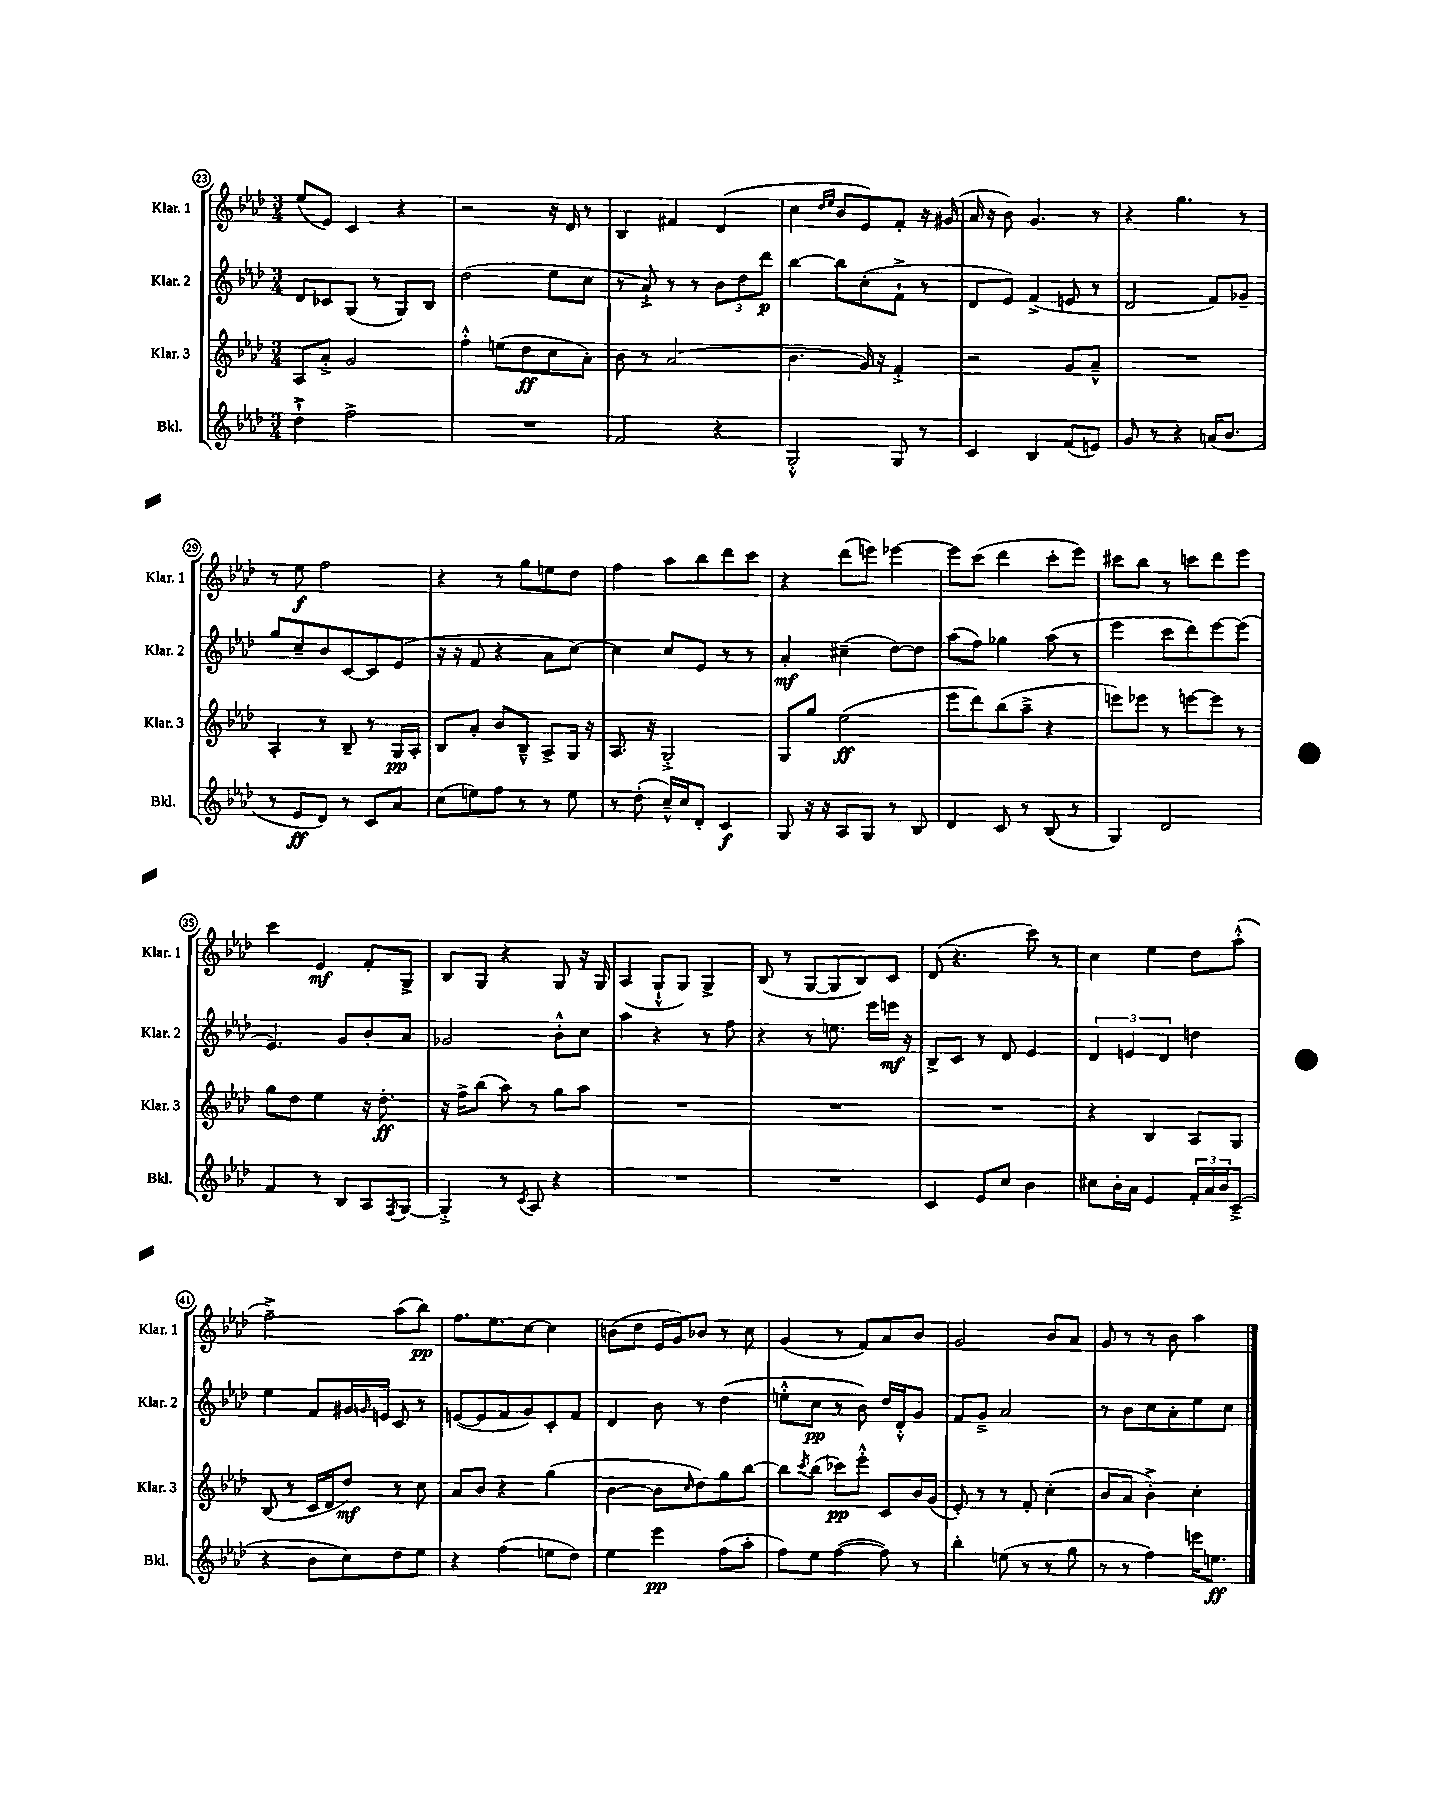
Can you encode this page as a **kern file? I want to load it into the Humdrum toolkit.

**kern	**kern	**kern	**kern
*staff4	*staff3	*staff2	*staff1
*clefG2	*clefG2	*clefG2	*clefG2
*k[b-e-a-d-]	*k[b-e-a-d-]	*k[b-e-a-d-]	*k[b-e-a-d-]
*M3/4	*M3/4	*M3/4	*M3/4
4dd-`^	8A-	8d-	(8ee-
.	8a-'^	8c-	8e-)
2ff^	2g	(8G	4c
.	.	8r	.
.	.	8G)	4r
.	.	8B-	.
=	=	=	=
2.r	4ff'^^	(2dd-	2r
.	(8ee	.	.
.	8dd-	.	.
.	8cc	8ee-	16r
.	.	.	16d-
.	8a-')	8cc	8r
=	=	=	=
2f	8b-	8r	4B-
.	8r	8a-`^)	.
.	(2a-	8r	4f#
.	.	8r	.
4r	.	12b-	(4d-
.	.	12dd-	.
.	.	12ddd-	.
=	=	=	=
2G'^^	4.b-	[4bb-	4cc
.	.	.	16qqdd-
.	.	.	16qqee-
.	.	8bb-]	8b-
.	16g)	(8cc'	8e-)
.	16r	.	.
8G	4f'^	8f`^	8f'
8r	.	8r	16r
.	.	.	(16g#
=	=	=	=
4c	2r	8d-	16a-
.	.	.	16r
.	.	8e-)	8b-)
4B-	.	(4f^	4.g
(8f	8g	8e	.
8e)	8a-~^^	8r	8r
=	=	=	=
8g	2.r	2d-	4r
8r	.	.	.
4r	.	.	4.gg
(16a	.	8f)	.
8.b-	.	.	.
.	.	8g-~	8r
=	=	=	=
8r	4A-'	8gg	8r
8e-	.	8cc~	8ee-
8d-)	8r	8b-	2ff
8r	8B-~	[8c	.
8c	8r	8c]	.
8a-	16G	(8e-	.
.	16A-'	.	.
=	=	=	=
(8cc	8B-	16r	4r
.	.	16r	.
8ee)	8a-'	8f	.
8ff	8b-	4r	8r
8r	8B-~^^	.	8gg
8r	8A-^	8a-	8ee
8ee	16G	[8cc)	8dd-
.	16r	.	.
=	=	=	=
8r	8.A-	4cc]	4ff
(8dd-'	.	.	.
.	16r	.	.
16cc~^^)	2G'^	8cc	8aa-
16cc	.	.	.
8d-'	.	8e-	8bb-
4c	.	8r	8ddd-
.	.	8r	8ccc
=	=	=	=
8G	8G	4a-'	4r
16r	8gg	.	.
16r	.	.	.
8A-	(2ee-	(4cc#~	(8ddd-
8G	.	.	8eee)
8r	.	[8dd-)	[4eee-
8B-	.	8dd-]	.
=	=	=	=
4d-	8eee-	(8aa-	8eee-]
.	8ddd-)	8ff)	(8ccc
8c	(8bb-	4gg-	4ddd-
8r	8aa-~^	.	.
(8B-	4r	(8aa-	8ccc'
8r	.	8r	8eee-)
=	=	=	=
4G)	8eee)	4eee-	8ccc#
.	8eee-	.	8bb-
2d-	8r	8ccc	8r
.	[8eee	8ddd-)	8ccc
.	8eee]	[8eee-	8ddd-
.	8r	(8eee-]	8eee-
=	=	=	=
4f	8gg	4.e-)	4ccc
.	8dd-	.	.
8r	4ee-	.	4e-
8B-	.	8g	.
8A-	16r	8b-'	8f'
.	8.dd-'	.	.
8qF	.	.	.
[8G	.	8a-	8G^
=	=	=	=
4G'^]	16r	2g-	8B-
.	16ff^	.	.
.	(8bb-	.	8G
8r	8aa-)	.	4r
8qc	.	.	.
8A-	8r	.	.
4r	8gg	8b-'^^	8G
.	8aa-	8cc	16r
.	.	.	16G
=	=	=	=
2.r	2.r	4aa-	(4A-
.	.	4r	8G`^^
.	.	.	8G)
.	.	8r	4G^
.	.	8ff	.
=	=	=	=
2.r	2.r	4r	(8B-
.	.	.	8r
.	.	8r	[8G
.	.	8.ee	8G]
.	.	.	8B-)
.	.	16eee-	.
.	.	16eee	8c
.	.	16r	.
=	=	=	=
4c	2.r	8B-^	(8d-
.	.	8c	4.r
8e-	.	8r	.
8cc	.	8d-	.
4b-	.	4e-	8ccc)
.	.	.	8r
=	=	=	=
8cc#	4r	6d-	4cc
16b-'	.	.	.
.	.	6e	.
16a-	.	.	.
4e-	4B-	.	4ee-
.	.	6d-	.
24f'	8A-	4dd	8dd-
24a-	.	.	.
24b-	.	.	.
(8c~^	8G	.	(8aa-'^^
=	=	=	=
4r	(8B-	4ee-	2ff~^)
.	8r	.	.
8b-	16c	8f	.
.	16d-	.	.
8cc)	8dd-)	16g#	.
.	.	16qqg	.
.	.	16e	.
8dd-	8r	8c	(8aa-
8ee-	8cc	8r	8bb-)
=	=	=	=
4r	8a-	([8e	8.ff
.	8b-	8e]	.
.	.	.	8.ee-
(4ff	4r	8f	.
.	.	8g)	[8cc
8ee	(4gg	8c'	4cc]
8dd-)	.	8f	.
=	=	=	=
4ee-	[4b-	4d-	(8b
.	.	.	8dd-
4eee-	8b-]	8b-	16e-
.	.	.	16g)
.	16qqcc	.	.
.	8dd-)	8r	8b-
(8ff	8gg	(4dd-	8r
8aa-'	[8bb-	.	8cc
=	=	=	=
8ff)	8bb-]	8ee'^^	(4g
.	8qccc	.	.
8ee-	(8bb-	8cc	.
([4ff	8ccc-)	8r	8r
.	8eee-'^^	8b-)	8f)
8ff])	8c	16dd-	8a-
.	.	16d-'^^	.
8r	16b-	8g	8b-
.	(16g	.	.
=	=	=	=
4bb-'	8e-')	8f	2g
.	8r	8g~^	.
(8ee	8r	2a-	.
8r	8f'	.	.
8r	(4cc'	.	8b-
8gg	.	.	8a-
=	=	=	=
8r	8b-	8r	8g
8r	8a-	8b-	8r
4ff)	4b-'^)	8cc	8r
.	.	8a-'	8b-
16eee	4cc'	8ee-	4aa-
8.ee	.	.	.
.	.	8cc	.
==	==	==	==
*-	*-	*-	*-
